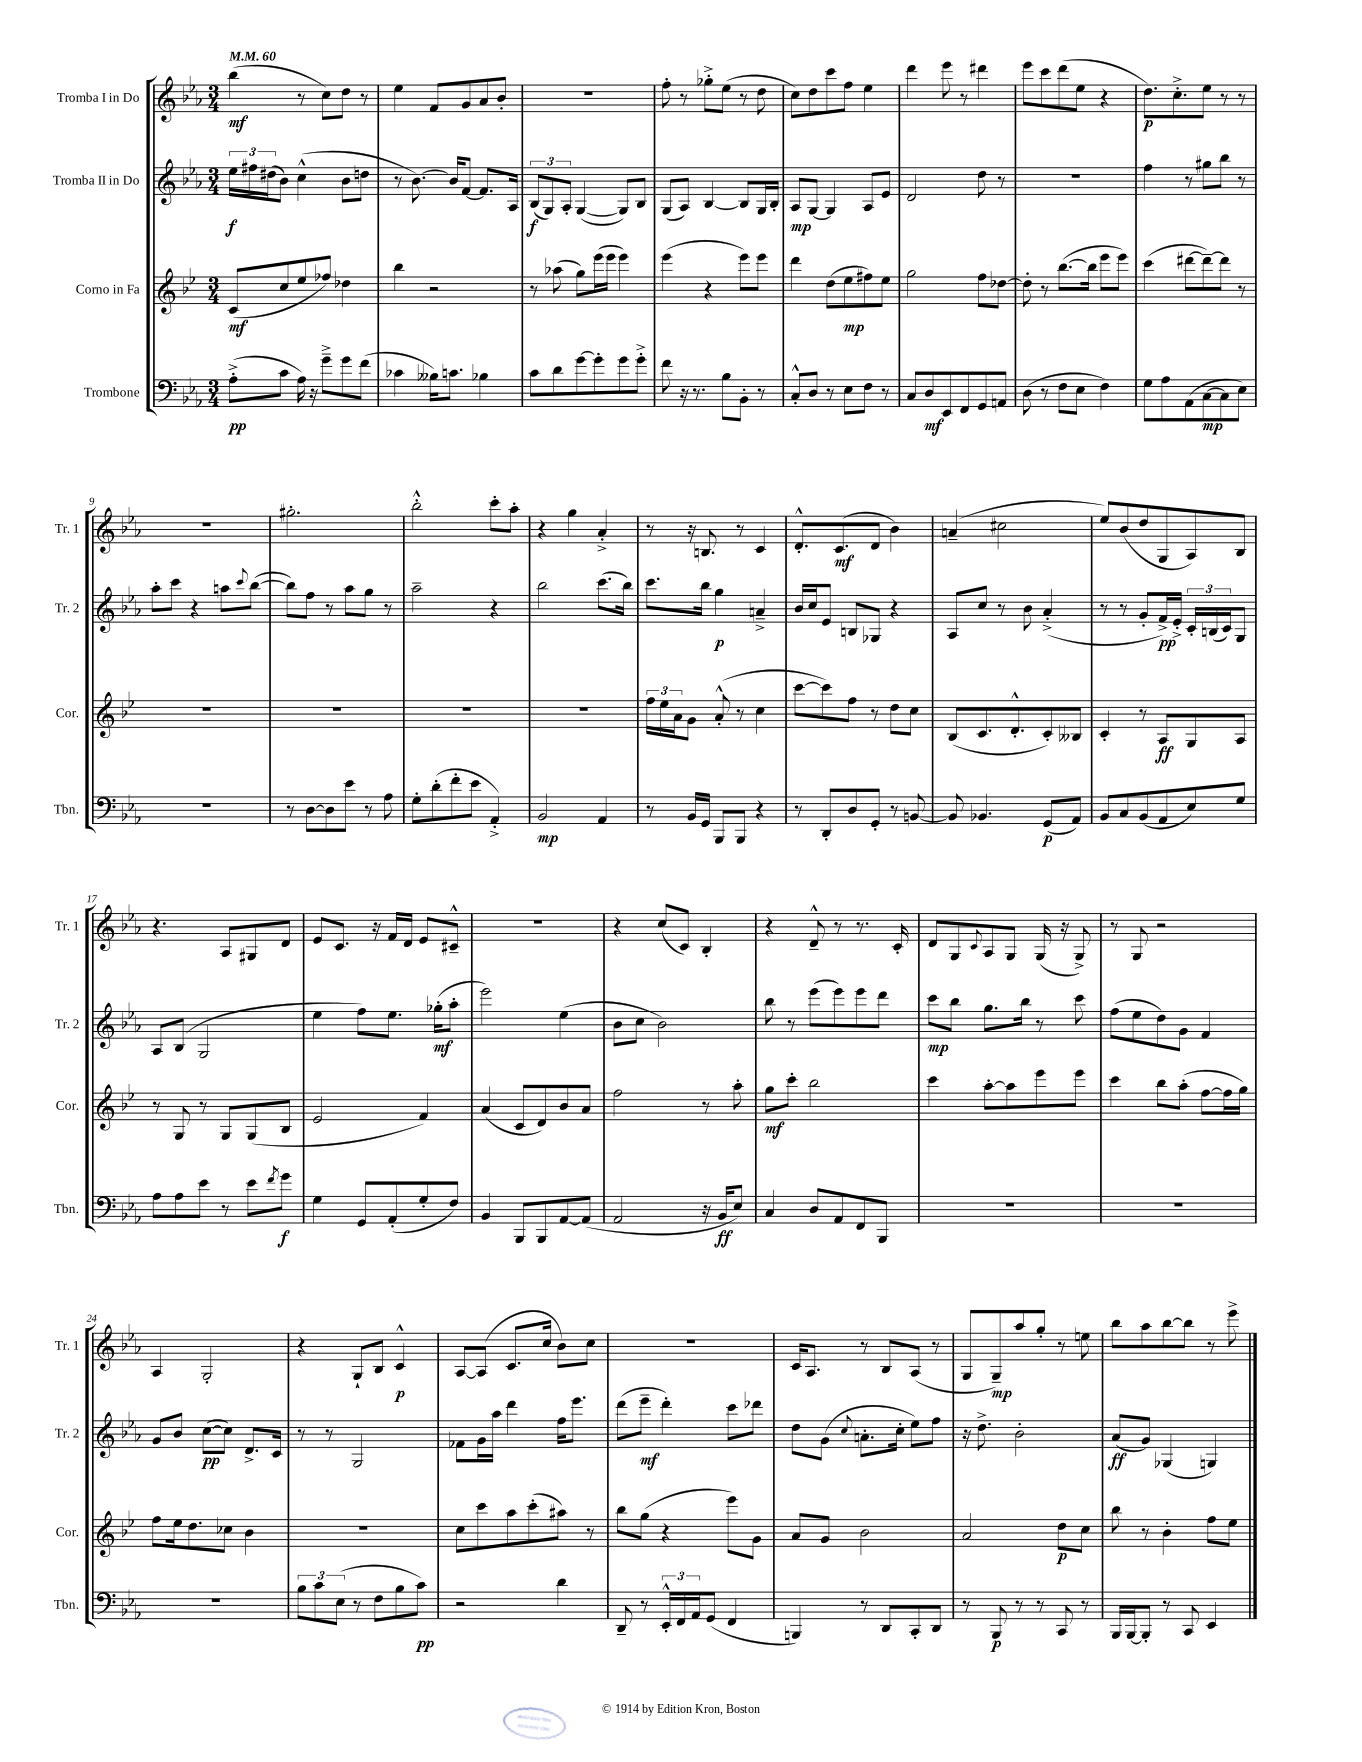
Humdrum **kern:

**kern	**dynam	**kern	**dynam	**kern	**dynam	**kern	**dynam
*part4	*part4	*part3	*part3	*part2	*part2	*part1	*part1
*staff4	*staff4	*staff3	*staff3	*staff2	*staff2	*staff1	*staff1
*I"Trombone	*	*I"Corno in Fa	*	*I"Tromba II in Do	*	*I"Tromba I in Do	*
*I'Tbn.	*	*I'Cor.	*	*I'Tr. 2	*	*I'Tr. 1	*
*clefF4	*	*clefG2	*	*clefG2	*	*clefG2	*
*k[b-e-a-]	*	*k[b-e-]	*	*k[b-e-a-]	*	*k[b-e-a-]	*
*M3/4	*	*M3/4	*	*M3/4	*	*M3/4	*
*MM60	*	*MM60	*	*MM60	*	*MM60	*
=1	=1	=1	=1	=1	=1	=1	=1
(8A-'^\L	pp	(8c/L	mf	24ee-\LL	f	(4bb-\	mf
.	.	.	.	24ff#X\	.	.	.
.	.	.	.	(24dd#X\J	.	.	.
8c\J	.	8cc/	.	8b-\J)	.	.	.
16A-\)	.	8ee-/	.	(4cc^^\	.	8r	.
16r	.	.	.	.	.	.	.
8g~^\L	.	8ff-X/J)	.	.	.	8cc\L)	.
8g\	.	4dd-X\	.	8b-\L	.	8dd\J	.
(8f\J	.	.	.	8ddn\J	.	8r	.
=2	=2	=2	=2	=2	=2	=2	=2
4c-X\	.	4bb-\	.	8r	.	4ee-\	.
.	.	.	.	[8.b-\)	.	.	.
16B--X\KL)	.	2r	.	.	.	8f/L	.
8.cn\J	.	.	.	16b-/KL]	.	.	.
.	.	.	.	[8f/J	.	8g/	.
4B-X\	.	.	.	8.f/L]	.	8a-/	.
.	.	.	.	.	.	8b-'/J	.
.	.	.	.	16A-/Jk	.	.	.
=3	=3	=3	=3	=3	=3	=3	=3
8c\L	.	8r	.	(12B-/L	f	2.r	.
.	.	.	.	12G/)	.	.	.
8d\	.	(8aa-X\	.	.	.	.	.
.	.	.	.	12A-'/J	.	.	.
[8g\	.	8gg\L)	.	([4G/	.	.	.
8g'\]	.	(16eee-\L	.	.	.	.	.
.	.	16eee-\JJ	.	.	.	.	.
8g\	.	4eee-\)	.	8G/L])	.	.	.
8g'^\J	.	.	.	8B-/J	.	.	.
=4	=4	=4	=4	=4	=4	=4	=4
8f\	.	(4eee-\	.	(8G/L	.	8ff'\	.
16r	.	.	.	8A-/J)	.	8r	.
8.r	.	.	.	.	.	.	.
.	.	4r	.	[4B-/	.	8gg-X'^\L	.
8B-\L	.	.	.	.	.	(8ee-\J	.
8BB-'\J	.	8eee-\L)	.	8B-/L]	.	8r	.
8r	.	8eee-\J	.	16G/L	.	8dd\	.
.	.	.	.	16B-'/JJ	.	.	.
=5	=5	=5	=5	=5	=5	=5	=5
8C'^^/L	.	4ddd\	.	8A-/L	mp	8cc\L)	.
8D/J	.	.	.	[8G/J	.	8dd\	.
8r	.	(8dd\L	.	4G/]	.	8ccc\	.
8E-\L	.	8ee-\	mp	.	.	8ff\J	.
8F\J	.	8ff#X\)	.	8A-/L	.	4ee-\	.
8r	.	8ee-\J	.	8e-/J	.	.	.
=6	=6	=6	=6	=6	=6	=6	=6
8C/L	.	2gg\	.	2d/	.	4ddd\	.
8D/	mf	.	.	.	.	.	.
8EE-/	.	.	.	.	.	8eee-\	.
8FF/	.	.	.	.	.	8r	.
8GG/	.	8ff\L	.	8dd\	.	4ddd#X\	.
8AAn/J	.	[8dd-X\J	.	8r	.	.	.
=7	=7	=7	=7	=7	=7	=7	=7
(8D\	.	8dd-'\]	.	2.r	.	8eee-\L	.
8r	.	8r	.	.	.	8ccc\	.
8F\L	.	([8.bb-\L	.	.	.	(8ddd\	.
8E-\J	.	.	.	.	.	8ee-\J	.
.	.	16bb-\Jk]	.	.	.	.	.
4F\)	.	8eee-\L	.	.	.	4r	.
.	.	8eee-\J)	.	.	.	.	.
=8	=8	=8	=8	=8	=8	=8	=8
8G\L	.	(4ccc\	.	4ff\	.	8.dd\L)	p
8A-\	.	.	.	.	.	.	.
.	.	.	.	.	.	8.cc'^\	.
(8AA-\	.	[8ddd#X\L	.	8r	.	.	.
[8C\	mp	8ddd#~\_)	.	8gg#X\L	.	8ee-\J	.
8C\]	.	8ddd#\J]	.	8bb-\J	.	8r	.
8E-\J)	.	8r	.	8r	.	8r	.
!!LO:LB:g=z
=9	=9	=9	=9	=9	=9	=9	=9
2.r	.	2.r	.	8aa-'\L	.	2.r	.
.	.	.	.	8ccc\J	.	.	.
.	.	.	.	4r	.	.	.
.	.	.	.	8aan\L	.	.	.
.	.	.	.	8qqccc/	.	.	.
.	.	.	.	([8bb-\J	.	.	.
=10	=10	=10	=10	=10	=10	=10	=10
8r	.	2.r	.	8bb-\L])	.	2.gg#X'\	.
[8D\L	.	.	.	8ff\J	.	.	.
8D\]	.	.	.	8r	.	.	.
8e-\J	.	.	.	8aa-\L	.	.	.
8r	.	.	.	8gg\J	.	.	.
8A-\	.	.	.	8r	.	.	.
=11	=11	=11	=11	=11	=11	=11	=11
8G'\L	.	2.r	.	2aa-~\	.	2bb-'^^\	.
(8d'\	.	.	.	.	.	.	.
8f'\	.	.	.	.	.	.	.
8e-\J	.	.	.	.	.	.	.
4AA-'^/)	.	.	.	4r	.	8ccc'\L	.
.	.	.	.	.	.	8aa-'\J	.
=12	=12	=12	=12	=12	=12	=12	=12
2BB-/	mp	2.r	.	2bb-\	.	4r	.
.	.	.	.	.	.	4gg\	.
4AA-/	.	.	.	(8.ccc\L	.	4a-'^/	.
.	.	.	.	16bb-\Jk)	.	.	.
=13	=13	=13	=13	=13	=13	=13	=13
8r	.	24ff\LL	.	8.ccc\L	.	8r	.
.	.	24ee-\	.	.	.	.	.
.	.	24a\J	.	.	.	.	.
16BB-/LL	.	8g\J	.	.	.	16r	.
16GG/JJ	.	.	.	16bb-\Jk	.	8.Bn/	.
8BBB-/L	.	(8a'^^/	.	4gg\	p	.	.
8BBB-/J	.	8r	.	.	.	8r	.
4r	.	4cc\	.	4an~^/	.	4c/	.
=14	=14	=14	=14	=14	=14	=14	=14
8r	.	[8ccc\L	.	16b-/LL	.	8.d'^^/L	.
.	.	.	.	16cc/J	.	.	.
8DD'/L	.	8ccc\])	.	8e-/J	.	.	.
.	.	.	.	.	.	(8.c/	mf
8D/	.	8ff\J	.	8Bn/L	.	.	.
8GG'/J	.	8r	.	8G-X/J	.	8d/J	.
8r	.	8dd\L	.	4r	.	4b-\)	.
[8BBn/	.	8cc\J	.	.	.	.	.
=15	=15	=15	=15	=15	=15	=15	=15
8BB/]	.	(8B-/L	.	8A-/L	.	(4an~/	.
4.BB-X/	.	8.c/	.	8cc/J	.	.	.
.	.	.	.	8r	.	2cc#X\	.
.	.	8.d'^^/	.	.	.	.	.
.	.	.	.	8b-\	.	.	.
(8GG/L	p	8c'/)	.	(4a-'^/	.	.	.
8AA-/J)	.	8B--X/J	.	.	.	.	.
=16	=16	=16	=16	=16	=16	=16	=16
8BB-/L	.	4c'/	.	8r	.	8ee-/L)	.
8C/	.	.	.	8r	.	(8b-/	.
(8BB-/	.	8r	.	8g'/L	.	8dd/	.
8AA-/	.	8A/L	ff	16f^/L)	pp	8G/	.
.	.	.	.	16e-'^/JJ	.	.	.
8E-/)	.	8G/	.	24c'/LL	.	8A-/)	.
.	.	.	.	(24Bn/	.	.	.
.	.	.	.	24c/J)	.	.	.
8G/J	.	8A/J	.	8G/J	.	8B-/J	.
!!LO:LB:g=z
=17	=17	=17	=17	=17	=17	=17	=17
8A-\L	.	8r	.	8A-/L	.	4.r	.
8A-\	.	8G/	.	(8B-/J	.	.	.
8e-\J	.	8r	.	2G/	.	.	.
8r	.	8G/L	.	.	.	8A-/L	.
8e-\L	.	(8G/	.	.	.	8G#X/	.
8qf/	.	.	.	.	.	.	.
8g\J	f	8B-/J	.	.	.	8d/J	.
=18	=18	=18	=18	=18	=18	=18	=18
4G\	.	2e-/	.	4ee-\	.	8e-/L	.
.	.	.	.	.	.	8.c/J	.
8GG/L	.	.	.	8ff\L)	.	.	.
.	.	.	.	.	.	16r	.
(8AA-'/	.	.	.	8.ee-\J	.	16f/LL	.
.	.	.	.	.	.	16d/JJ	.
8G'/	.	4f/)	.	.	.	8e-/L	.
.	.	.	.	(16gg-X'\KL	mf	.	.
8F/J)	.	.	.	8aa-'\J	.	8c#X~^^/J	.
=19	=19	=19	=19	=19	=19	=19	=19
4BB-/	.	(4a/	.	2eee-\)	.	2.r	.
8BBB-/L	.	8c/L	.	.	.	.	.
8BBB-/	.	8d/)	.	.	.	.	.
[8AA-/	.	8b-/	.	(4ee-\	.	.	.
(8AA-/J]	.	8a/J	.	.	.	.	.
=20	=20	=20	=20	=20	=20	=20	=20
2AA-/	.	2ff\	.	8b-\L	.	4r	.
.	.	.	.	8cc\J	.	.	.
.	.	.	.	2b-\)	.	(8cc/L	.
.	.	.	.	.	.	8c/J)	.
16r	.	8r	.	.	.	4B-'/	.
16BB-/KL	ff	.	.	.	.	.	.
8E-/J)	.	8aa'\	.	.	.	.	.
=21	=21	=21	=21	=21	=21	=21	=21
4C/	.	8gg\L	mf	8bb-\	.	4r	.
.	.	8ccc'\J	.	8r	.	.	.
8D/L	.	2bb-\	.	(8eee-\L	.	8d~^^/	.
8AA-/	.	.	.	8eee-\)	.	8r	.
8FF/	.	.	.	8eee-\	.	8.r	.
8BBB-/J	.	.	.	8ddd\J	.	.	.
.	.	.	.	.	.	16c'/	.
=22	=22	=22	=22	=22	=22	=22	=22
2.r	.	4ccc\	.	8ccc\L	mp	8d/L	.
.	.	.	.	8bb-\J	.	8G/	.
.	.	.	.	.	.	8qqc/	.
.	.	[8aa'\L	.	8.gg\L	.	8A-/	.
.	.	8aa\]	.	.	.	8G/J	.
.	.	.	.	16bb-\Jk	.	.	.
.	.	8eee-\	.	8r	.	(16G/	.
.	.	.	.	.	.	16r	.
.	.	8eee-\J	.	8ccc\	.	8G^/)	.
=23	=23	=23	=23	=23	=23	=23	=23
2.r	.	4ccc\	.	(8ff\L	.	8r	.
.	.	.	.	8ee-\	.	8G/	.
.	.	8bb-\L	.	8dd\)	.	2r	.
.	.	(8aa'\J	.	8g\J	.	.	.
.	.	[8ff\L	.	4f/	.	.	.
.	.	16ff\L]	.	.	.	.	.
.	.	16gg\JJ)	.	.	.	.	.
!!LO:LB:g=z
=24	=24	=24	=24	=24	=24	=24	=24
2.r	.	8ff\L	.	8g/L	.	4A-/	.
.	.	16ee-\k	.	8b-/J	.	.	.
.	.	8.dd\	.	.	.	.	.
.	.	.	.	([8cc\L	pp	2G'/	.
.	.	8cc-X\J	.	8cc\J])	.	.	.
.	.	4b-\	.	8.d^/L	.	.	.
.	.	.	.	16c/Jk	.	.	.
=25	=25	=25	=25	=25	=25	=25	=25
12B-\L	.	2.r	.	8r	.	4r	.
12c\	.	.	.	.	.	.	.
.	.	.	.	8r	.	.	.
(12E-\J	.	.	.	.	.	.	.
8r	.	.	.	2G/	.	8G`/L	.
8F\L	.	.	.	.	.	8B-/J	.
8B-\	.	.	.	.	.	4c^^/	p
8c\J)	pp	.	.	.	.	.	.
=26	=26	=26	=26	=26	=26	=26	=26
2r	.	8cc\L	.	8f-X\L	.	[8A-/L	.
.	.	8ccc\	.	16g\L	.	(8A-/J]	.
.	.	.	.	16aa-\JJ	.	.	.
.	.	8aa\	.	4ddd\	.	8.c/L	.
.	.	(8ccc'\	.	.	.	.	.
.	.	.	.	.	.	16cc/Jk	.
4d\	.	8aa#X\J)	.	16ff\KL	.	8b-\L)	.
.	.	.	.	8.eee-\J	.	.	.
.	.	8r	.	.	.	8cc\J	.
=27	=27	=27	=27	=27	=27	=27	=27
8DD~/	.	8bb-\L	.	(8ddd\L	.	2.r	.
8r	.	(8gg\J	.	8eee-~\J	mf	.	.
24EE-'^^/LL	.	4r	.	4ddd'\)	.	.	.
24FF/	.	.	.	.	.	.	.
24AA-/J	.	.	.	.	.	.	.
(8GG/J	.	.	.	.	.	.	.
4FF/	.	8eee-\L)	.	8ccc\L	.	.	.
.	.	8g\J	.	8ddd-X\J	.	.	.
=28	=28	=28	=28	=28	=28	=28	=28
4BBBn/)	.	8a/L	.	8dd\L	.	16c/KL	.
.	.	.	.	.	.	8.A-/J	.
.	.	8g/J	.	(8g\J	.	.	.
.	.	.	.	8qqcc/	.	.	.
8r	.	2b-\	.	8.an'\L	.	8r	.
8DD/L	.	.	.	.	.	8B-/L	.
.	.	.	.	16cc'\Jk	.	.	.
8CC'/	.	.	.	8ee-\L)	.	(8A-/J	.
8DD/J	.	.	.	8ff\J	.	8r	.
=29	=29	=29	=29	=29	=29	=29	=29
8r	.	2a/	.	16r	.	8G/L	.
.	.	.	.	8.dd^\	.	.	.
8BBB-/	p	.	.	.	.	8G~/)	mp
8r	.	.	.	2b-'\	.	8aa-/	.
8r	.	.	.	.	.	8gg'/J	.
8CC/	.	8dd\L	p	.	.	8r	.
8r	.	8cc\J	.	.	.	8een\	.
=30	=30	=30	=30	=30	=30	=30	=30
16BBB-/LL	.	8bb-\	.	(8a-/L	ff	8bb-\L	.
[16BBB-/J	.	.	.	.	.	.	.
8BBB-'/J]	.	8r	.	8g/J)	.	8aa-\	.
8r	.	4b-'\	.	(4G-X/	.	[8bb-\	.
8CC/	.	.	.	.	.	8bb-\J]	.
4EE-/	.	8ff\L	.	4Gn/)	.	8r	.
.	.	8ee-\J	.	.	.	8eee-^\	.
==	==	==	==	==	==	==	==
*-	*-	*-	*-	*-	*-	*-	*-
